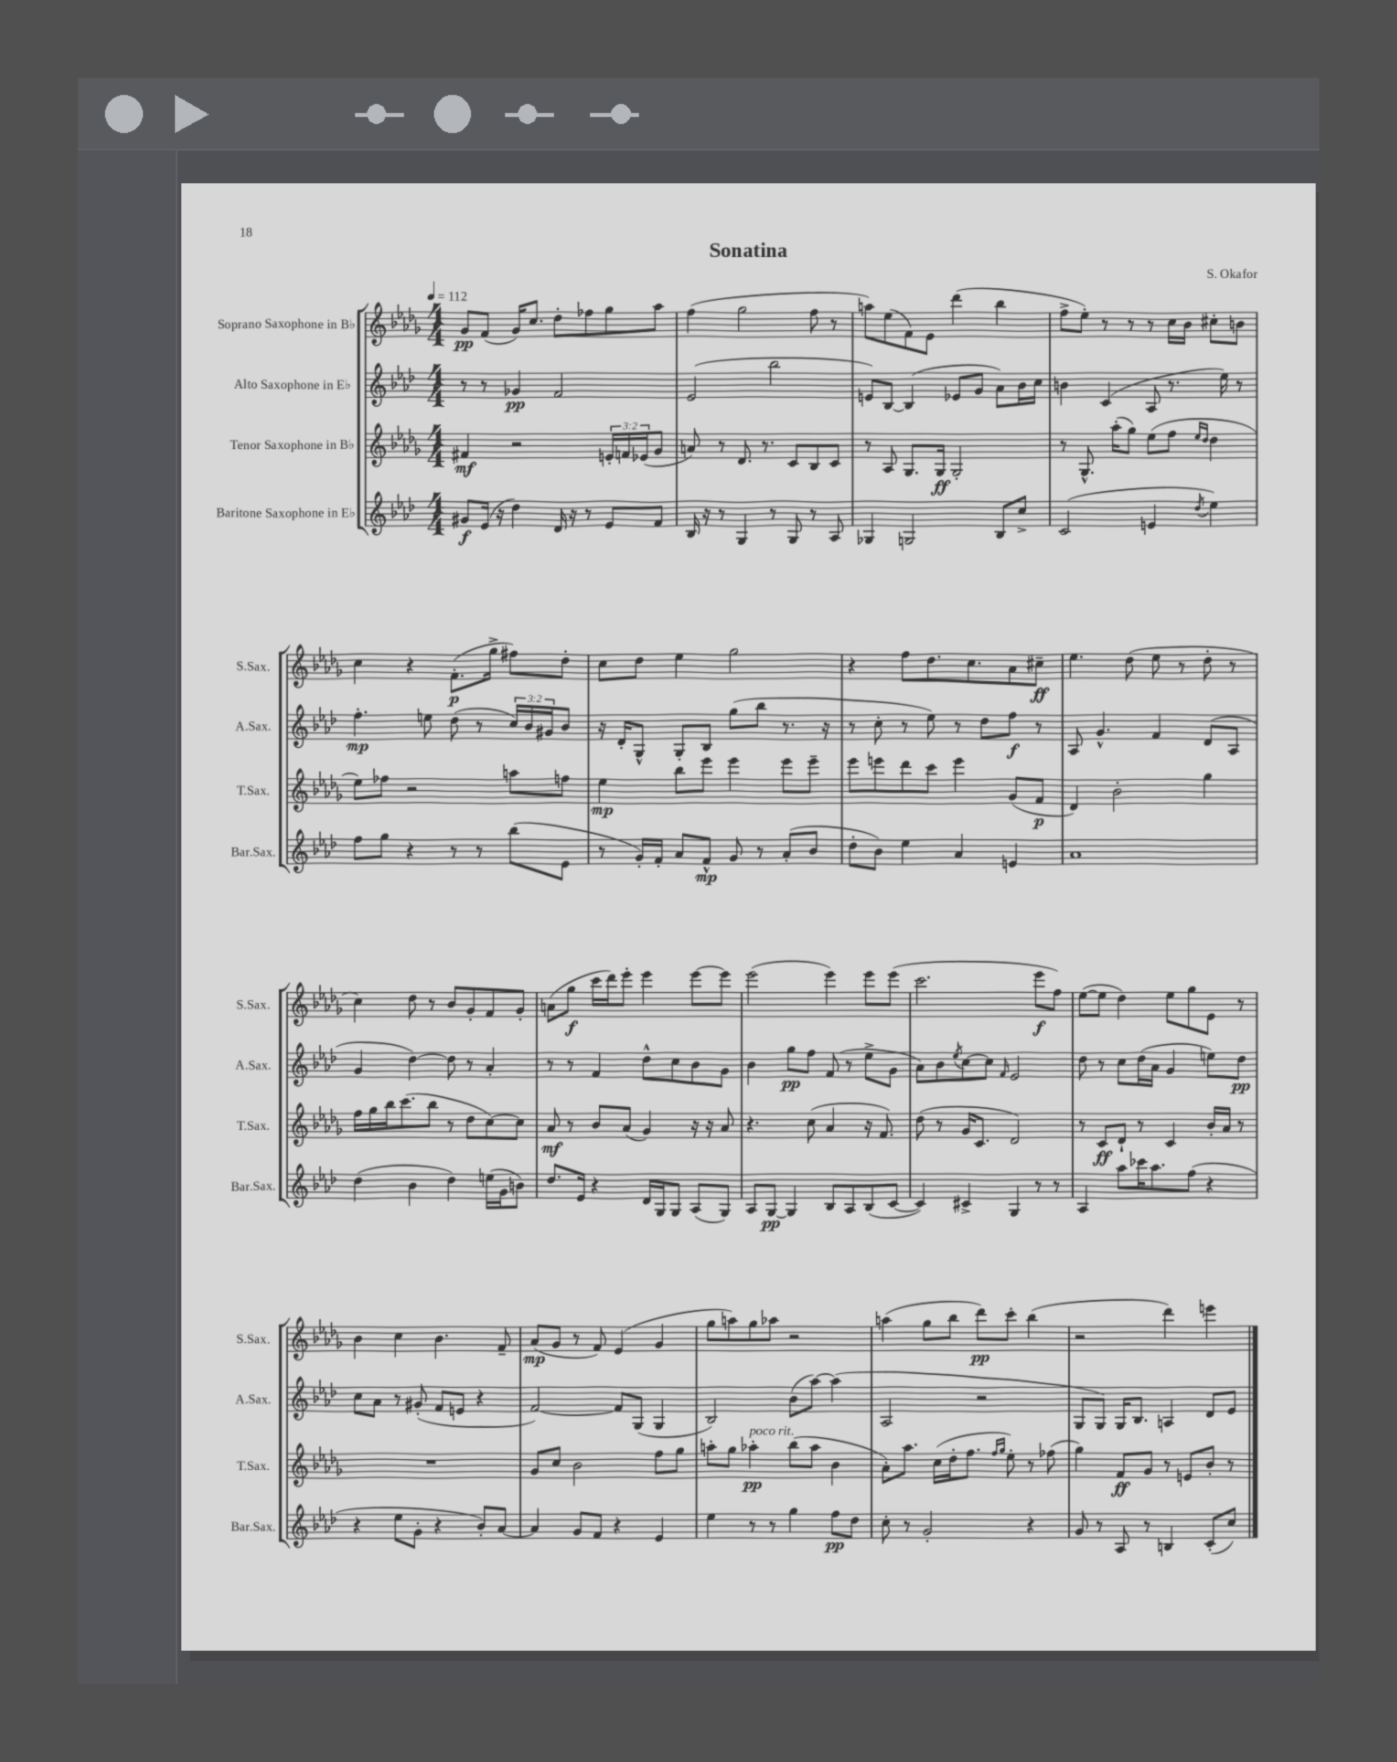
\header { title = "Sonatina" composer = "S. Okafor" }
<<
\new StaffGroup <<
\new Staff = "s0" \with { instrumentName = "Soprano Saxophone in Bb" shortInstrumentName = "S.Sax." } {
    \clef treble \key des \major \numericTimeSignature \time 4/4 \tempo 4 = 112
    ges'8\pp f'8( ges'16) c''8. des''8-. fes''8 ges''8 aes''8 |
    f''4( ges''2 f''8 r8 |
    a''8) ees''8( f'8) ees'8 des'''4( bes''4 |
    f''8-> ees''8-.) r8 r8 r8 c''16 bes'16 cis''8-. b'8 |
    c''4 r4 f'8.-.\p( ges''16-> fis''8) des''8-. |
    c''8 des''8 ees''4 ges''2 |
    r4 f''8 des''8. c''8. aes'8 cis''8--\ff |
    ees''4. des''8( ees''8 r8 des''8-. r8 |
    c''4) des''8 r8 bes'8 ges'8-. f'8 ges'8-. |
    a'8( ges''8\f c'''16 des'''16) ees'''8-. ees'''4 ees'''8~ ees'''8 |
    ees'''2( ees'''4) ees'''8 ees'''8( |
    c'''2. ees'''8\f f''8) |
    ees''8~( ees''8 des''4) ees''8 ges''8 ees'8 r8 |
    bes'4 c''4 bes'4. f'8-- |
    aes'8\mp( ges'8 r8 f'8) ees'4( ges'4 |
    ges''8 a''8) ges''8 aes''8 r2 |
    a''4( ges''8 bes''8 des'''8\pp) c'''8-. bes''4( |
    r2 des'''4) e'''4 \bar "|." |
}
\new Staff = "s1" \with { instrumentName = "Alto Saxophone in Eb" shortInstrumentName = "A.Sax." } {
    \clef treble \key aes \major \numericTimeSignature \time 4/4 \override Staff.TupletNumber.text = #tuplet-number::calc-fraction-text
    r8 r8 ges'4\pp f'2 |
    ees'2( bes''2 |
    e'8) bes8~ bes4( ees'8 g'8 aes'8) bes'16 c''16 |
    b'4 c'4( aes8 r8. ees''16) r8 |
    f''4.-.\mp e''8 des''8( r8 \tuplet 3/2 { c''16) bes'16 gis'16 } bes'8 |
    r16 des'16-. g8-^ g8-. bes8 g''8( bes''8 r8. r16 |
    r8 c''8-. r8 ees''8) r8 des''8 f''8\f r8 |
    aes8 g'4.-^ f'4 des'8( aes8 |
    g'4 des''4~) des''8 r8 aes'4-. |
    r8 r8 f'4 des''8-^ c''8 bes'8 g'8 |
    bes'4 g''8\pp f''8 f'8( r8 ees''8-> g'8 |
    aes'8) bes'8 \acciaccatura { ees''8 } c''8~ c''8 \grace { f'16 } ees'2 |
    des''8 r8 c''8 des''16( aes'16 g'4 e''8) des''8\pp |
    c''8 aes'8 r8 gis'8-.( f'8 e'8 r4 |
    f'2~) f'8 g8( g4 |
    bes2) bes'8( aes''8~) aes''4( |
    aes2 r2 |
    g8 g8) g16 bes8. a4 des'8 ees'8 \bar "|." |
}
\new Staff = "s2" \with { instrumentName = "Tenor Saxophone in Bb" shortInstrumentName = "T.Sax." } {
    \clef treble \key des \major \numericTimeSignature \time 4/4 \override Staff.TupletNumber.text = #tuplet-number::calc-fraction-text
    fis'4\mf r2 \tuplet 3/2 { e'16-. f'16 ees'16( } ges'8 |
    a'8) r8 des'8. r8. c'8 bes8 c'8 |
    r8 aes8 ges8. ges16\ff ges2-. |
    r8 ges8.-^ aes''16-.( ges''8) ees''8( f''8 \grace { ees''16 des''16 } des''4 |
    ees''8) fes''8 r2 a''8 f''8 |
    ees''4\mp bes''8 ees'''8 ees'''4 ees'''8 ees'''8-- |
    ees'''8 e'''8 des'''8 c'''8 e'''4 ges'8( f'8\p |
    des'4) bes'2-. ges''4 |
    f''16 ges''16 bes''16 c'''8.( bes''8 r8 des''8 c''8~) c''8 |
    aes'8\mf r8 bes'8 aes'8( ges'4) r16 r16 aes'8 |
    r4. c''8( aes'4 r16 f'8.) |
    des''8( r8 ges'16 c'8. des'2) |
    r8 c'8\ff des'8-! r8 c'4 bes'16-. aes'16 r8 |
    R1 |
    ges'8 c''8 bes'2 f''8 ges''8 |
    a''8-. ges''8 aes''4-.\pp^\markup { \italic "poco rit." } bes''8( aes''8 bes'4 |
    aes'8-.) aes''8. c''16( des''16-. f''8. \grace { f''16 ges''16 } ees''8-.) r8 fes''8( |
    ges''4) f'8\ff ges'8 r8 e'8 bes'8-. r8 \bar "|." |
}
\new Staff = "s3" \with { instrumentName = "Baritone Saxophone in Eb" shortInstrumentName = "Bar.Sax." } {
    \clef treble \key aes \major \numericTimeSignature \time 4/4
    gis'8\f ees'16( r16 des''4) des'16 r16 r8 ees'8 f'8 |
    bes16 r16 r8 g4 r8 g8 r8 aes8 |
    ges4 g2 bes8 c''8-> |
    c'2( e'4 \acciaccatura { des''8 } ees''4) |
    f''8 g''8 r4 r8 r8 bes''8( ees'8 |
    r8 g'16-.) f'16-. aes'8 f'8-^\mp g'8 r8 aes'8-.( bes'8 |
    des''8-. bes'8) ees''4 aes'4 e'4 |
    aes'1 |
    des''4( bes'4 des''4) e''16( g'16 b'8) |
    des''8. ees'16 r4 des'16 g16 g8 aes8( g8) |
    aes8 g8~\pp g4 bes8 aes8 bes8( c'8~ |
    c'4) cis'4-> g4 r8 r8 |
    aes4 aes''8 ces'''16 aes''8. f''8( r4 |
    r4 ees''8 g'8-. r4 bes'8-.) aes'8~ |
    aes'4 g'8 f'8 r4 ees'4 |
    ees''4 r8 r8 g''4 f''8\pp des''8 |
    c''8-. r8 g'2-. r4 |
    g'8 r8 aes8 r8 b4 c'8-.( c''8) \bar "|." |
}
>>
>>
\layout { \context { \Score \remove "Bar_number_engraver" } }
